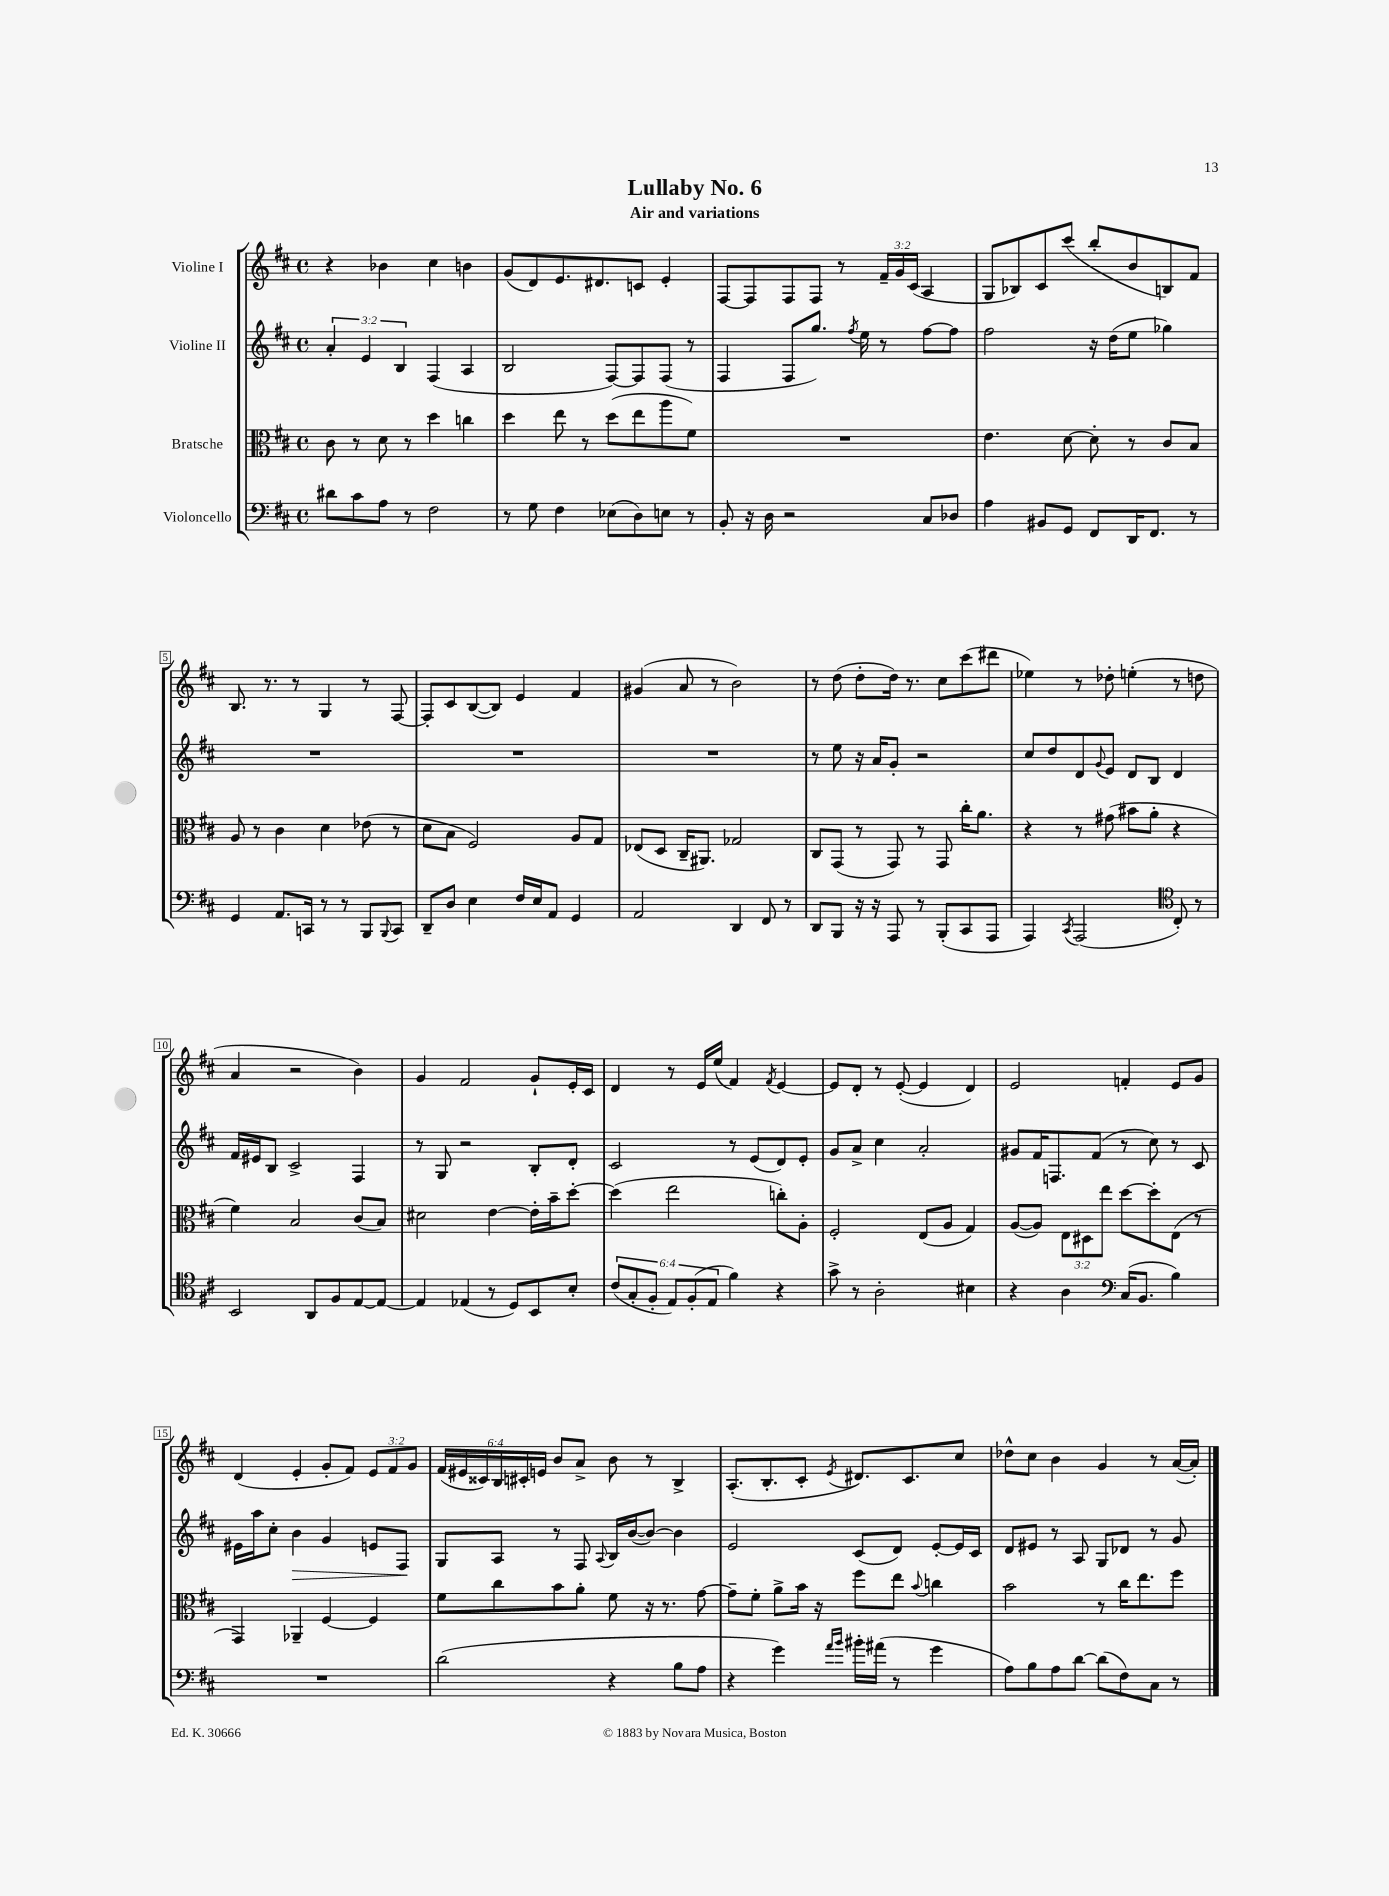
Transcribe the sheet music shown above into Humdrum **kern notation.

**kern	**kern	**kern	**dynam	**kern
*part4	*part3	*part2	*part2	*part1
*staff4	*staff3	*staff2	*staff2	*staff1
*I"Violoncello	*I"Bratsche	*I"Violine II	*	*I"Violine I
*clefF4	*clefC3	*clefG2	*	*clefG2
*k[f#c#]	*k[f#c#]	*k[f#c#]	*	*k[f#c#]
*M4/4	*M4/4	*M4/4	*	*M4/4
*met(c)	*met(c)	*met(c)	*	*met(c)
=1	=1	=1	=1	=1
8d#X\L	8c#\	6a'/	.	4r
8c#\	8r	.	.	.
.	.	6e/	.	.
8A\J	8d\	.	.	4b-X\
.	.	6B/	.	.
8r	8r	.	.	.
2F#\	4dd\	(4F#/	.	4cc#\
.	4ccn\	4A/	.	4bn\
=2	=2	=2	=2	=2
8r	4dd\	2B/	.	(8g/L
8G\	.	.	.	8d/)
4F#\	8ee\	.	.	8.e/
.	8r	.	.	.
.	.	.	.	8.d#X/
(8E-X\L	(8dd\L	[8F#/L)	.	.
8D\)	8ee\	8F#/]	.	8cn/J
8En\J	8aa\	(8F#/J	.	4e'/
8r	8f#\J)	8r	.	.
=3	=3	=3	=3	=3
8BB'/	1r	4F#/	.	[8F#/L
16r	.	.	.	8F#/]
16D\	.	.	.	.
2r	.	8F#/L	.	8F#/
.	.	8.gg/J)	.	8F#/J
.	.	.	.	8r
.	.	8qff#/	.	.
.	.	16ee\	.	.
.	.	8r	.	24f#~/LL
.	.	.	.	24g/
.	.	.	.	(24c#/JJ
8C#/L	.	[8ff#\L	.	4A/
8D-X/J	.	8ff#\J]	.	.
=4	=4	=4	=4	=4
4A\	4.e\	2ff#\	.	8G/L
.	.	.	.	8B-X/)
8BB#X/L	.	.	.	8c#/
8GG/J	[8d\	.	.	(8ccc#/J
8FF#/L	8d'\]	16r	.	8bb'/L
.	.	(16dd\KL	.	.
16DD/K	8r	8ee\J	.	8b/
8.FF#/J	.	.	.	.
.	8c#/L	4gg-X\)	.	8Bn/)
8r	8B/J	.	.	8f#/J
!!LO:LB:g=z
=5	=5	=5	=5	=5
4GG/	8A/	1r	.	8.B/
.	8r	.	.	.
.	.	.	.	8.r
8.AA/L	4c#\	.	.	.
.	.	.	.	8r
16CCn/Jk	.	.	.	.
8r	4d\	.	.	4G/
8r	.	.	.	.
8BBB/L	(8e-X\	.	.	8r
8qqBBB/	.	.	.	.
8CC/J	8r	.	.	[8F#/
=6	=6	=6	=6	=6
8DD~/L	8d\L	1r	.	8F#'/L]
8D/J	8B\J	.	.	8c#/
4E\	2F#/)	.	.	([8B/
.	.	.	.	8B/J])
16F#/LL	.	.	.	4e/
16E/J	.	.	.	.
8AA/J	.	.	.	.
4GG/	8A/L	.	.	4f#/
.	8G/J	.	.	.
=7	=7	=7	=7	=7
2AA/	(8E-X/L	1r	.	(4g#X/
.	8D/J	.	.	.
.	16C#~/KL	.	.	8a/
.	8.AA#X/J)	.	.	.
.	.	.	.	8r
4DD/	2G-X/	.	.	2b\)
8FF#/	.	.	.	.
8r	.	.	.	.
=8	=8	=8	=8	=8
8DD/L	8C#/L	8r	.	8r
8BBB/J	(8GG/J	8ee\	.	(8dd\
16r	8r	16r	.	8dd'\L
16r	.	16a/KL	.	.
8AAA/	8GG/)	8g'/J	.	16dd\Jk)
.	.	.	.	8.r
8r	8r	2r	.	.
(8BBB'/L	8GG/	.	.	8cc#\L
8CC#/	16cc#'\KL	.	.	(8ccc#\
.	8.a\J	.	.	.
8AAA/J	.	.	.	8ddd#X\J
=9	=9	=9	=9	=9
4AAA/)	4r	8cc#/L	.	4ee-X\)
.	.	8dd/	.	.
8qCC#/	.	.	.	.
(2AAA/	8r	8d/	.	8r
.	.	8qqg/	.	.
.	(8g#X\	8e/J	.	8dd-X'\
.	8b#X\L	8d/L	.	(4een'\
.	8a'\J	8B/J	.	.
*clefC4	*	*	*	*
8C#'/)	4r	4d/	.	8r
8r	.	.	.	8ddn\
!!LO:LB:g=z
=10	=10	=10	=10	=10
2BB/	4f#\)	16f#/LL	.	4a/
.	.	16e#X/J	.	.
.	.	8B/J	.	.
.	2B/	2c#^/	.	2r
8AA/L	.	.	.	.
8F#/	.	.	.	.
[8E/	(8c#/L	4F#/	.	4b\)
8E/J_	8B/J)	.	.	.
=11	=11	=11	=11	=11
4E/]	2d#X\	8r	.	4g/
.	.	8G/	.	.
(4E-X/	.	2r	.	2f#/
8r	[4e\	.	.	.
8D/L)	.	.	.	.
8BB/	16e'\LL]	8B'/L	.	8g`/L
.	16b~\J	.	.	.
8B'/J	[8dd'\J	8d'/J	.	16e'/L
.	.	.	.	16c#/JJ
=12	=12	=12	=12	=12
(12c#/L	(4dd\]	2c#/	.	4d/
12G'/	.	.	.	.
12F#'/J	.	.	.	.
12E/L)	2ee\	.	.	8r
(12F#'/	.	.	.	.
.	.	.	.	16e/LL
12E/J	.	.	.	.
.	.	.	.	(16ee/JJ
4f#\)	.	8r	.	4f#/)
.	.	(8e/L	.	.
.	.	.	.	8qf#/
4r	8ccn'\L)	8d/)	.	[4e/
.	8A'\J	8e'/J	.	.
=13	=13	=13	=13	=13
8g^\	2F#'/	8g/L	.	8e/L]
8r	.	8a^/J	.	8d'/J
2A'\	.	4cc#\	.	8r
.	.	.	.	([8e'/
.	(8E/L	2a'/	.	4e/]
.	8A/J	.	.	.
4B#X\	4G/)	.	.	4d/)
=14	=14	=14	=14	=14
4r	([8A/L	8g#X/L	.	2e/
.	8A/J])	16f#/K	.	.
.	.	8.Fn/	.	.
4A\	12E\L	.	.	.
.	12D#X\	.	.	.
.	.	(8f#/J	.	.
.	12ee\J	.	.	.
*clefF4	*	*	*	*
(16C#/KL	[8dd\L	8r	.	4fn'/
8.BB/J	.	.	.	.
.	8dd'\]	8cc#\)	.	.
4B\)	(8E\J	8r	.	8e/L
.	8r	8c#/	.	8g/J
!!LO:LB:g=z
=15	=15	=15	=15	=15
1r	4GG/)	16e#X\LL	.	(4d/
.	.	16aa\J	.	.
.	.	8cc#'\J	.	.
!	!	!	!LO:HP:b	!
.	4AA-X~/	4b\	>	4e'/
.	[4F#/	4g/	.	8g'/L
.	.	.	.	8f#/J)
.	4F#/]	8en/L	.	12e/L
.	.	.	.	12f#/
.	.	8F#/J	.	.
.	.	.	.	12g/J
.	.	.	]	.
=16	=16	=16	=16	=16
(2d\	8f#\L	8G/L	.	(24f#/LL
.	.	.	.	24e#X/
.	.	.	.	24c##X/)
.	8cc#\	8A/J	.	24B/
.	.	.	.	24c#X'/
.	.	.	.	24en/JJ
.	8b\	8r	.	8b/L
.	8a'\J	8F#/	.	8a^/J
.	.	8qqA/	.	.
4r	8f#\	16B/LL	.	8b\
.	.	([16b/J	.	.
.	16r	8b/J_)	.	8r
.	8.r	.	.	.
8B\L	.	4b\]	.	4B^/
8A\J	[8g\	.	.	.
=17	=17	=17	=17	=17
4r	8g~\L]	2e/	.	(8.A'/L
.	8f#'\J	.	.	.
.	.	.	.	8.B'/
4g\)	8a^\L	.	.	.
.	16b\Jk	.	.	8c#'/J
.	16r	.	.	.
16qqa/LL	.	.	.	.
16qqb/JJ	.	.	.	8qe/
16b#X'\LL	8ff#\L	(8c#/L	.	8.d#X/L)
(16a#X\JJ	.	.	.	.
8r	8ee\J	8d/J)	.	.
.	.	.	.	8.c#/
.	8qqb/	.	.	.
4g\	4ccn\	[8e'/L	.	.
.	.	16e/L]	.	8cc#/J
.	.	16c#/JJ	.	.
=18	=18	=18	=18	=18
8A\L)	2b\	8d/L	.	8dd-X^^\L
8B\	.	8e#X/J	.	8cc#\J
8A\	.	8r	.	4b\
[8d\J	.	8A/	.	.
(8d\L]	8r	8G/L	.	4g/
8F#\)	16cc#\KL	8d-X/J	.	.
.	8.ee\	.	.	.
8C#\J	.	8r	.	8r
8r	8ff#\J	8g/	.	([16a/LL
.	.	.	.	16a'/JJ])
==	==	==	==	==
*-	*-	*-	*-	*-
